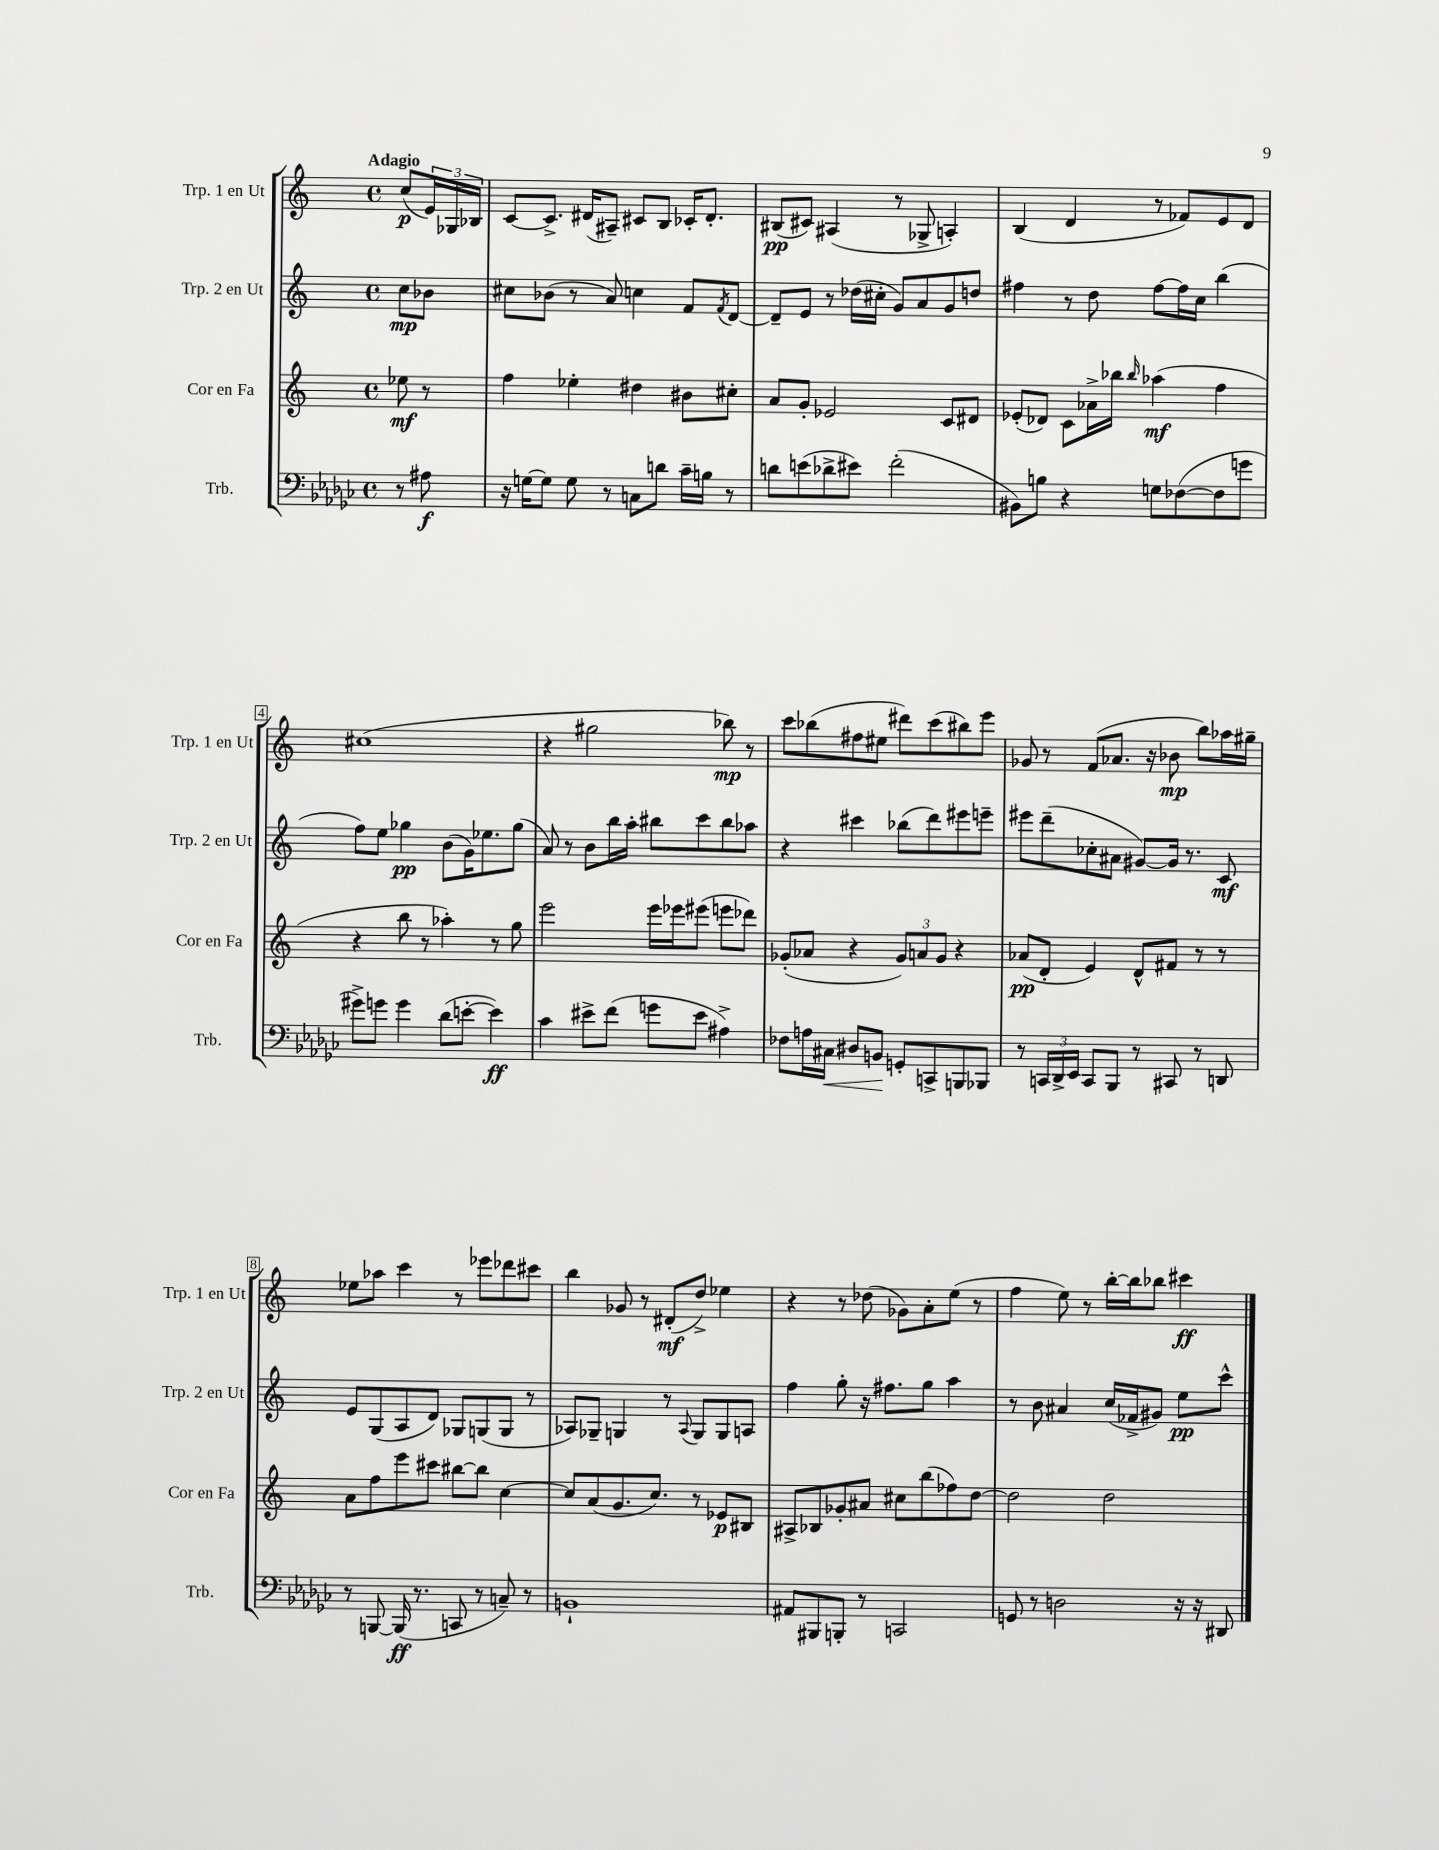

**kern	**kern	**kern	**kern
*staff4	*staff3	*staff2	*staff1
*clefF4	*clefG2	*clefG2	*clefG2
*k[b-e-a-d-g-c-]	*k[]	*k[]	*k[]
*M4/4	*M4/4	*M4/4	*M4/4
*met(c)	*met(c)	*met(c)	*met(c)
8r	8ee-	8cc	(8cc
8A#	8r	8b-	24e)
.	.	.	24G-
.	.	.	24B-
=	=	=	=
16r	4ff	8cc#	[8c
[16G	.	.	.
8G]	.	(8b-	8.c^]
8G	4ee-'	8r	.
.	.	.	(16d#
8r	.	8a)	8A#~)
8C	4dd#	4cc	8c#
8d	.	.	8B
16c-~	8b#	8f	16c-'
16B	.	.	8.d#'
.	.	8qf	.
8r	8cc#'	[8d	.
=	=	=	=
8d	8a	8d~]	(8B#
(8e	8g'	8e	8c#)
8d-^	2e-	8r	(4A#
8e#)	.	(16dd-	.
.	.	16cc#'	.
(2f'	.	8g)	8r
.	.	8a	8G-^
.	8c	8g	4A')
.	8d#	8dd	.
=	=	=	=
8BB#)	(8e-'	4ff#	(4B
8B	8d-)	.	.
4r	8c	8r	4d
.	16a-^	8dd	.
.	16bb-	.	.
.	16qqbb-	.	.
8G	(4aa-	[8ff#	8r
([8F-	.	16ff#]	8f-)
.	.	16cc	.
8F-]	4ff	(4bb	8e
8g	.	.	8d
=	=	=	=
8g#^)	4r	8ff)	(1cc#
8g	.	8ee	.
4g	8bb	4gg-	.
.	8r	.	.
(8d-	4aa-')	(8b	.
[8e'	.	16g)	.
.	.	8.ee-	.
4e])	8r	.	.
.	8gg	(8gg-	.
=	=	=	=
4c-	2eee	8a)	4r
.	.	8r	.
8e#^	.	8b	2gg#
(8f	.	16bb	.
.	.	16aa'	.
8g	16eee	8bb#	.
.	16eee-	.	.
8e#	(8eee#	8ccc	.
4A#^)	8eee	8bb#	8bb-)
.	8ddd-)	8aa-	8r
=	=	=	=
8F-	(8g-'	4r	8ccc
16A	8a-	.	(8bb-
16C#	.	.	.
8D#	4r	4ccc#	8ff#
8BB	.	.	8ee#
8GG'	12g-)	(8bb-	8ddd#)
.	12a	.	.
8CC^	.	8ddd)	(8ccc
.	12g-	.	.
8BBB	4r	8eee#	8bb#)
8BBB-	.	8eee~	8eee
=	=	=	=
8r	(8a-	8eee#	8g-
24CC	8d'	(8ddd~	8r
24DD-^	.	.	.
24EE-	.	.	.
8CC	4e)	8cc-'	(8f
8BBB-	.	8a#	8.a-
8r	8d^^	[8g#)	.
.	.	.	16r
8CC#	8f#	16g#]	8b-
.	.	8.r	.
8r	8r	.	8bb)
8DD	8r	8c	16aa-
.	.	.	16gg#~
=	=	=	=
8r	8a	8e	8ee-
[8BBB	8ff	(8G	8aa-
(16BBB]	8eee	8A	4ccc
8.r	.	.	.
.	8ccc#	8d)	.
8CC	[8bb#	8G-	8r
8r	8bb#]	(8G	8eee-
8C~)	[4cc	8G	8ddd-
8r	.	8r	8ccc#
=	=	=	=
1BB`	8cc]	8A-)	4bb
.	(8a	8G-~	.
.	8.g	4G	8g-
.	.	.	8r
.	8.cc)	.	.
.	.	8r	(8d#'
.	.	8qqA-	.
.	8r	8G	8dd^)
.	8e-	8G	4ee-
.	8B#	8A	.
=	=	=	=
8AA#	8A#^	4ff	4r
8BBB#	8B-	.	.
8BBB'	8g-'	8gg'	8r
8r	8a#	16r	(8dd-
.	.	8.ff#	.
2CC	8cc#	.	8g-)
.	(8bb	8gg	8a'
.	8ff-)	4aa	(8ee
.	[8dd	.	8r
=	=	=	=
8GG	2dd]	8r	4ff
8r	.	8b	.
2D	.	4a#	8ee)
.	.	.	8r
.	2dd	(16cc	[16bb'
.	.	16f-^	16bb]
.	.	8g#)	8bb-
16r	.	8ee	4ccc#
16r	.	.	.
8DD#	.	8ccc^^	.
==	==	==	==
*-	*-	*-	*-
